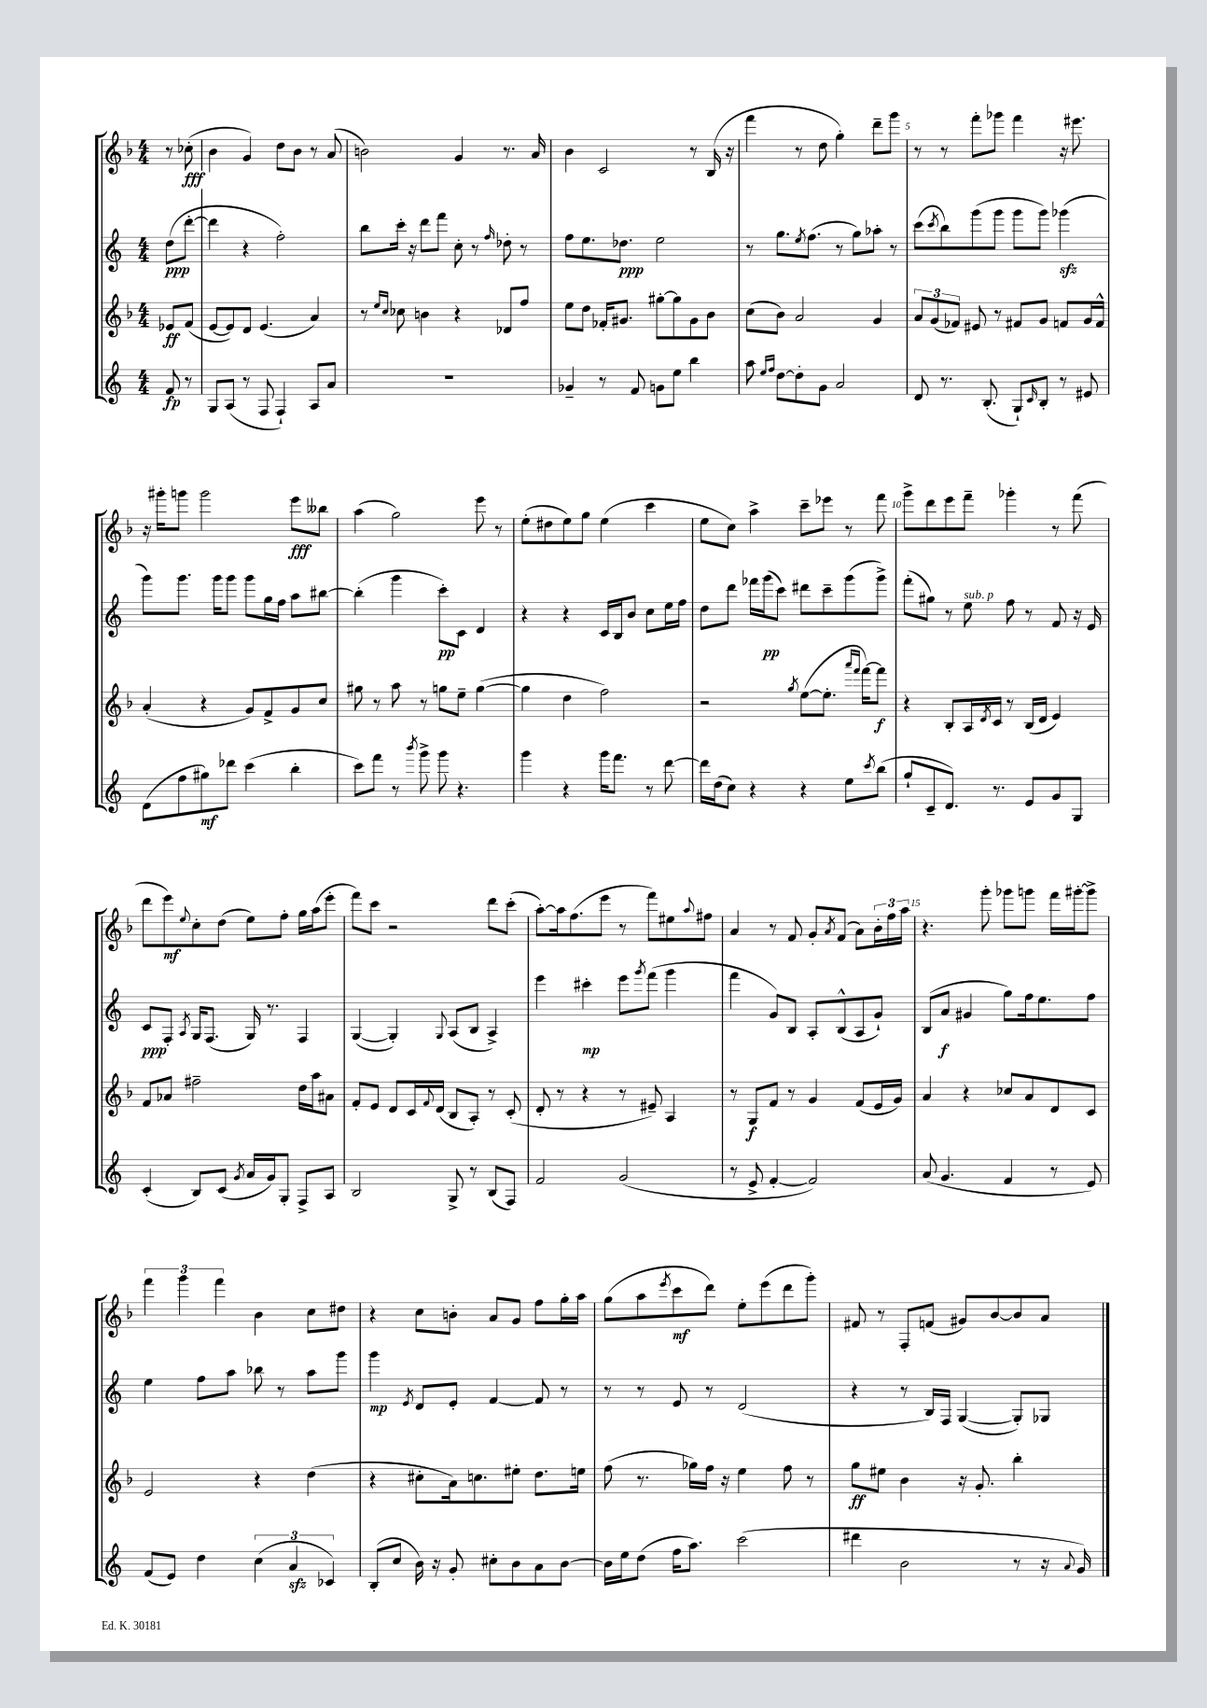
<<
\new StaffGroup <<
\new Staff = "s0" {
    \clef treble \key f \major \numericTimeSignature \time 4/4 \partial 4
    r8 ces''8-.\fff( |
    bes'4 g'4) d''8 bes'8 r8 a'8( |
    b'2) g'4 r8. a'16 |
    bes'4 c'2 r8 bes16( r16 |
    f'''4 r8 d''8 g''4-.) d'''8-- g'''8 |
    r8 r8 f'''8-. ges'''8 f'''4 r16 eis'''8. |
    r16 gis'''16-. g'''8 g'''2 e'''8\fff beses''8 |
    a''4( g''2) e'''8 r8 |
    e''8-.( dis''8 e''8) g''8 e''4( c'''4 |
    e''8 c''8) a''4-> c'''8-- ees'''8 r8 f'''8 |
    g'''8-> d'''8 e'''8 f'''8-- ges'''4-. r8 f'''8( |
    d'''8 e'''8\mf) \appoggiatura { e''8 } c''8-. d''8( e''8) f''8-. g''16 a''16( e'''8-. |
    f'''8) c'''8 r2 d'''8 c'''8-.( |
    a''8~-.) a''16 f''8.( e'''8 r8 f'''8) eis''8 \appoggiatura { a''8 } fis''8 |
    a'4 r8 f'8 g'8-. \acciaccatura { a'8 } f'8( a'8) \tuplet 3/2 { bes'16-. f''16 a''16 } |
    r4. g'''8-. ges'''8 g'''8 f'''16 gis'''16~-. gis'''8-> |
    \tuplet 3/2 { f'''4 g'''4 f'''4 } bes'4 c''8 dis''8 |
    r4 c''8 b'8-. a'8 g'8 f''8 g''16-. a''16 |
    g''8( a''8 \acciaccatura { e'''8 } c'''8\mf d'''8) e''8-. e'''8( d'''8 g'''8-.) |
    fis'8 r8 f8-. f'8( gis'8) bes'8~ bes'8 a'8 \bar "|." |
}
\new Staff = "s1" {
    \clef treble \key c \major \numericTimeSignature \time 4/4 \partial 4
    d''8\ppp( d'''8~-. |
    d'''4 r4 f''2-.) |
    b''8 c'''16-. r16 d'''8 f'''8 c''8-. r8 \grace { f''16 } des''8-. r8 |
    f''8 e''8. des''8.\ppp e''2 |
    r8 g''8. \acciaccatura { e''8 } f''8.( r8 g''8) aes''8-. r8 |
    c'''8( \acciaccatura { c'''8 } b''8) g'''8( g'''8 g'''8 g'''8) ges'''4\sfz( |
    g'''8) g'''8. g'''16 g'''8 g'''8 g''16 f''16 a''8 bis''8~ |
    bis''4-.( g'''4 c'''8-.\pp) c'8 d'4 |
    r4 r4 c'16 b16 b'8 c''8 e''16 f''16 |
    d''8 d'''8 fes'''16 g'''16\pp( c'''8) dis'''8 c'''8-- g'''8( g'''8->) |
    f'''8-.( gis''8) r8 e''8^\markup { \italic "sub. p" } f''8 r8 f'8 r16 e'16 |
    c'8\ppp f8-. \acciaccatura { a8 } g16 f8.( g16) r8. f4 |
    g4~( g4-.) \appoggiatura { g8 } a8( b8 a4->) |
    e'''4 cis'''4-.\mp e'''8 \acciaccatura { g'''8 } f'''8( g'''4 |
    f'''4 g'8) b8 a8-. b8-^( a8 g'8-!) |
    b8( a'8\f gis'4 g''8) f''16 e''8. f''8 |
    e''4 f''8 a''8 bes''8 r8 a''8 g'''8 |
    g'''4\mp \acciaccatura { e'8 } d'8 e'8-. f'4~ f'8 r8 |
    r8 r8 e'8 r8 d'2( |
    r4 r8 b16) f16 g4~( g8-.) ges8 \bar "|." |
}
\new Staff = "s2" {
    \clef treble \key f \major \numericTimeSignature \time 4/4 \partial 4
    ees'8\ff f'8( |
    e'8~ e'8) d'8 e'4.( a'4) |
    r8 \grace { e''16 c''16 } ces''8 b'4 r4 des'8 f''8 |
    e''8 d''8 fes'16-. gis'8. gis''8~-. gis''8 gis'8 bes'8 |
    c''8( bes'8) a'2 g'4 |
    \tuplet 3/2 { a'8 g'8( fes'8) } eis'8 r8 fis'8 g'8 f'8 g'16 f'16-^ |
    a'4-.( r4 g'8) f'8-> g'8 c''8 |
    gis''8 r8 a''8 r8 g''8 e''8-- g''4~( |
    g''4 d''4 f''2) |
    r2 \acciaccatura { g''8 } e''8~( e''8.-. \grace { a'''16 f'''16 } f'''16~) f'''8\f |
    r4 bes8-. a16 \acciaccatura { d'8 } c'16 r8 bes16( d'16 e'4) |
    f'8 aes'8 fis''2-- d''16 a''16 ais'8 |
    f'8-. e'8 d'8 c'16 \appoggiatura { f'8 } d'16( bes8 a8-.) r8 c'8-.( |
    d'8-. r8 r4 r8 eis'8--) a4 |
    r8 g8\f f'8 r8 g'4 f'8( e'16 g'16) |
    a'4 r4 ces''8 a'8 d'8 c'8 |
    e'2 r4 d''4( |
    r4 cis''8-. a'16) c''8. eis''8-. d''8. e''16 |
    f''8( r8. ges''16) f''16 r16 e''4 f''8 r8 |
    g''8\ff eis''8 bes'4 r16 g'8.-. bes''4-. \bar "|." |
}
\new Staff = "s3" {
    \clef treble \key c \major \numericTimeSignature \time 4/4 \partial 4
    f'8\fp r8 |
    g8 a8( r8 f8 f4-!) a8 a'8 |
    R1 |
    ges'4-- r8 f'8 g'8 e''8 b''4 |
    a''8 \grace { e''16 f''16 } d''8~ d''8-. g'8 a'2 |
    d'8 r8. b8.-.( g8-!) \grace { c'16 } b8-. r8 eis'8 |
    d'8( f''8 gis''8\mf) des'''8 c'''4( b''4-. |
    c'''8) f'''8 r8 \acciaccatura { b'''8 } g'''8-> g'''8 r4. |
    g'''4 r4 g'''16 f'''8. r8 d'''8~ |
    d'''16 d''16( c''8) r4 r4 e''8 \acciaccatura { c'''8 } b''8( |
    g''8-! c'8-- d'8.) r8. e'8 g'8 g8 |
    c'4-.( b8) c'8( \acciaccatura { g'8 } a'16 g'16) g8-. f8-> a8 |
    b2 g8-> r8 b8( f8) |
    f'2 g'2( |
    r8 e'8-> f'4~-. f'2) |
    a'8( g'4. f'4 r8 e'8) |
    f'8( e'8) d''4 \tuplet 3/2 { c''4( a'4\sfz ces'4) } |
    b8-.( c''8 b'16) r16 g'8-. cis''8-. b'8 a'8 b'8~ |
    b'16 e''16 d''8( f''16 a''8.) c'''2( |
    dis'''4 b'2 r8 r16 \appoggiatura { a'8 } g'16) \bar "|." |
}
>>
>>
\layout { \context { \Score \override BarNumber.break-visibility = ##(#f #t #t) barNumberVisibility = #(every-nth-bar-number-visible 5) } }
